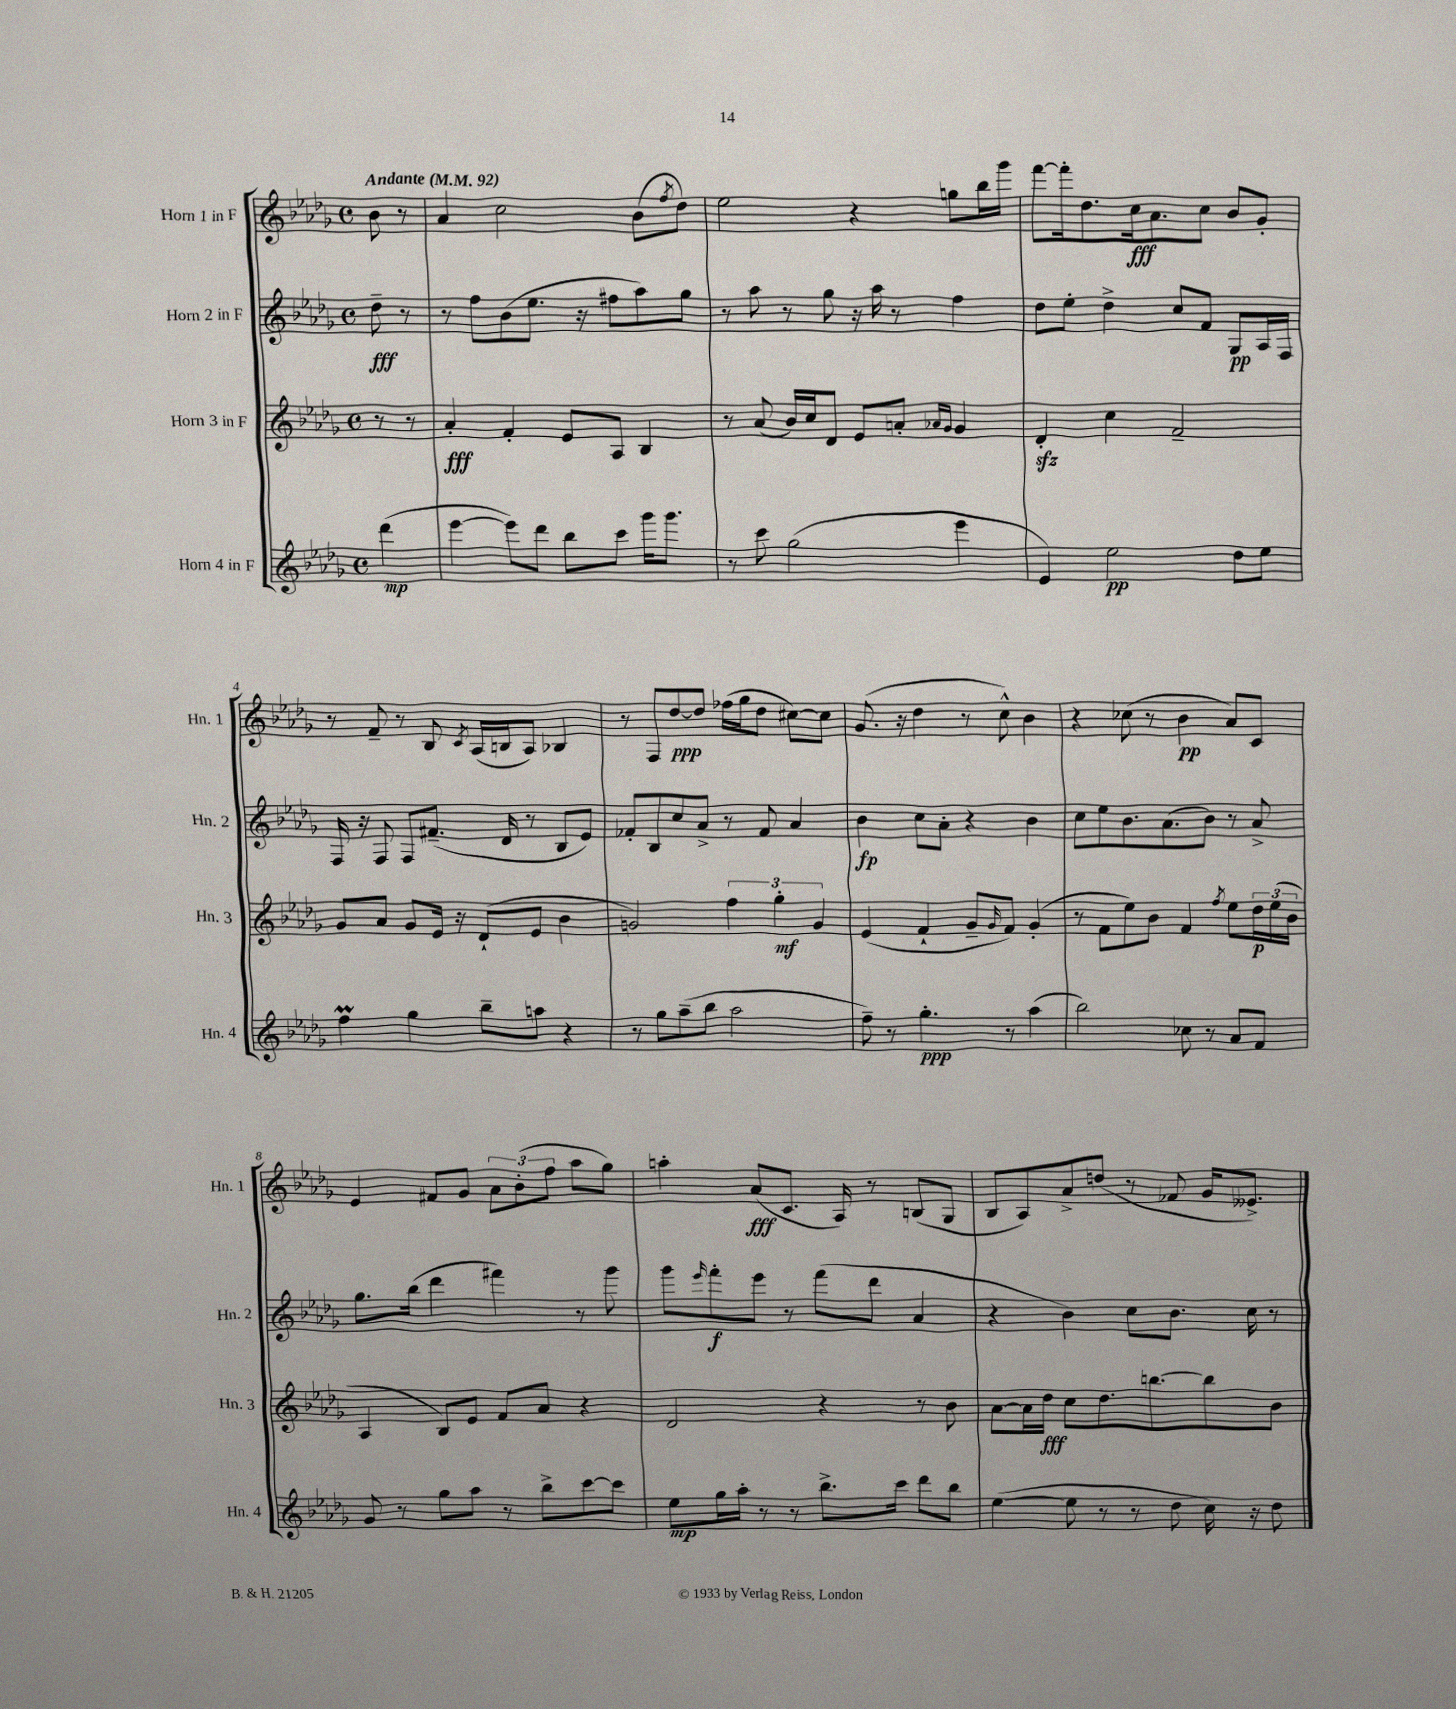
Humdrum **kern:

**kern	**kern	**kern	**kern
*staff4	*staff3	*staff2	*staff1
*clefG2	*clefG2	*clefG2	*clefG2
*k[b-e-a-d-g-]	*k[b-e-a-d-g-]	*k[b-e-a-d-g-]	*k[b-e-a-d-g-]
*M4/4	*M4/4	*M4/4	*M4/4
*met(c)	*met(c)	*met(c)	*met(c)
*MM92	*MM92	*MM92	*MM92
(4ddd-	8r	8dd-~	8b-
.	8r	8r	8r
=	=	=	=
[4eee-	4a-'	8r	4a-
.	.	8ff	.
8eee-])	4f'	(8b-	2cc
8ddd-	.	8.ee-	.
8bb-	8e-	.	.
.	.	16r	.
8ccc	8A-	8ff#	.
16ggg-	4B-	8aa-)	(8b-
8.ggg-	.	.	.
.	.	.	8qff
.	.	8gg-	8dd-)
=	=	=	=
8r	8r	8r	2ee-
8ccc	(8a-	8aa-	.
(2gg-	16b-)	8r	.
.	16cc	.	.
.	8d-	8gg-	.
.	8e-	16r	4r
.	.	16aa-	.
.	8a'	8r	.
.	16qqa-	.	.
.	16qqg-	.	.
4eee-	4g-	4ff	8gg
.	.	.	16bb-
.	.	.	16ggg-
=	=	=	=
4e-)	4d-'	8dd-	[8fff
.	.	8ee-'	16fff']
.	.	.	8.dd-
2ee-	4cc	4dd-^	.
.	.	.	16cc
.	.	.	8.a-
.	2f~	8cc	.
.	.	8f	8cc
8dd-	.	8G-	8b-
8ee-	.	16A-	8g-'
.	.	16F	.
=	=	=	=
4ff	8g-	16F	8r
.	.	16r	.
.	8a-	8F	8f~
4gg-	8g-	8F	8r
.	16e-	(8.f#~	8B-
.	16r	.	.
.	.	.	8qc
8bb-~	(8d-`	.	(16A-
.	.	16d-	16B
8aa	8e-	8r	8A-)
4r	4b-	8B-	4B-
.	.	8e-)	.
=	=	=	=
8r	2g)	8f-'	8r
8gg-	.	8B-	8F
(8aa-~	.	8cc	[8dd-
8bb-	.	8a-^	8dd-]
2aa-	6ff	8r	(16ff-
.	.	.	16gg-
.	.	8f-	8dd-
.	6gg-'	.	.
.	.	4a-	[8cc#)
.	6g	.	.
.	.	.	8cc#]
=	=	=	=
8ff~)	(4e-	4b-	(8.g-
8r	.	.	.
.	.	.	16r
4.gg-'	4f`	8cc	4dd-
.	.	8a-'	.
.	8g-~	4r	8r
.	16qqg-	.	.
8r	8f)	.	8cc^^)
(4aa-	(4g-'	4b-	4b-
=	=	=	=
2bb-)	8r	8cc	4r
.	8f	8ee-	.
.	8ee-)	8.b-	(8cc-
.	8b-	.	8r
.	.	(8.a-	.
8cc-	4f	.	4b-
8r	.	8b-)	.
.	8qff	.	.
8a-	8ee-	8r	8a-)
8f	24dd-	8a-^	8c
.	(24ee-	.	.
.	24b-	.	.
=	=	=	=
8g-	4A-	8.gg-	4e-
8r	.	.	.
.	.	(16bb-	.
8gg-	8B-)	4ddd-	8f#
8aa-	8e-	.	8g-
8r	8f	4fff#)	12a-
.	.	.	(12b-'
8bb-^	8a-	.	.
.	.	.	12ff
[8ccc	4r	8r	8aa-
8ccc]	.	8ggg-	8gg-)
=	=	=	=
8ee-	2d-	8ggg-	4aa'
.	.	16qqeee-	.
16gg-	.	8fff'	.
16aa-'	.	.	.
8r	.	8eee-	(8a-
8r	.	8r	8.c
8.bb-^	4r	(8fff	.
.	.	.	16A-)
.	.	8ddd-	8r
16ccc	.	.	.
8ddd-	8r	4a-	(8B
8bb-	8b-	.	8G-
=	=	=	=
([4ee-	[8a-	4r	8B-
.	16a-]	.	8A-)
.	16dd-	.	.
8ee-]	8cc	4b-)	8a-^
8r	8.dd-	.	(8dd
8r	.	8cc	8r
.	[8.bb	.	.
8dd-	.	8.b-	8f-
16cc)	8bb]	.	16g-
16r	.	16cc	8.e--^)
8dd-	8b-	8r	.
==	==	==	==
*-	*-	*-	*-
